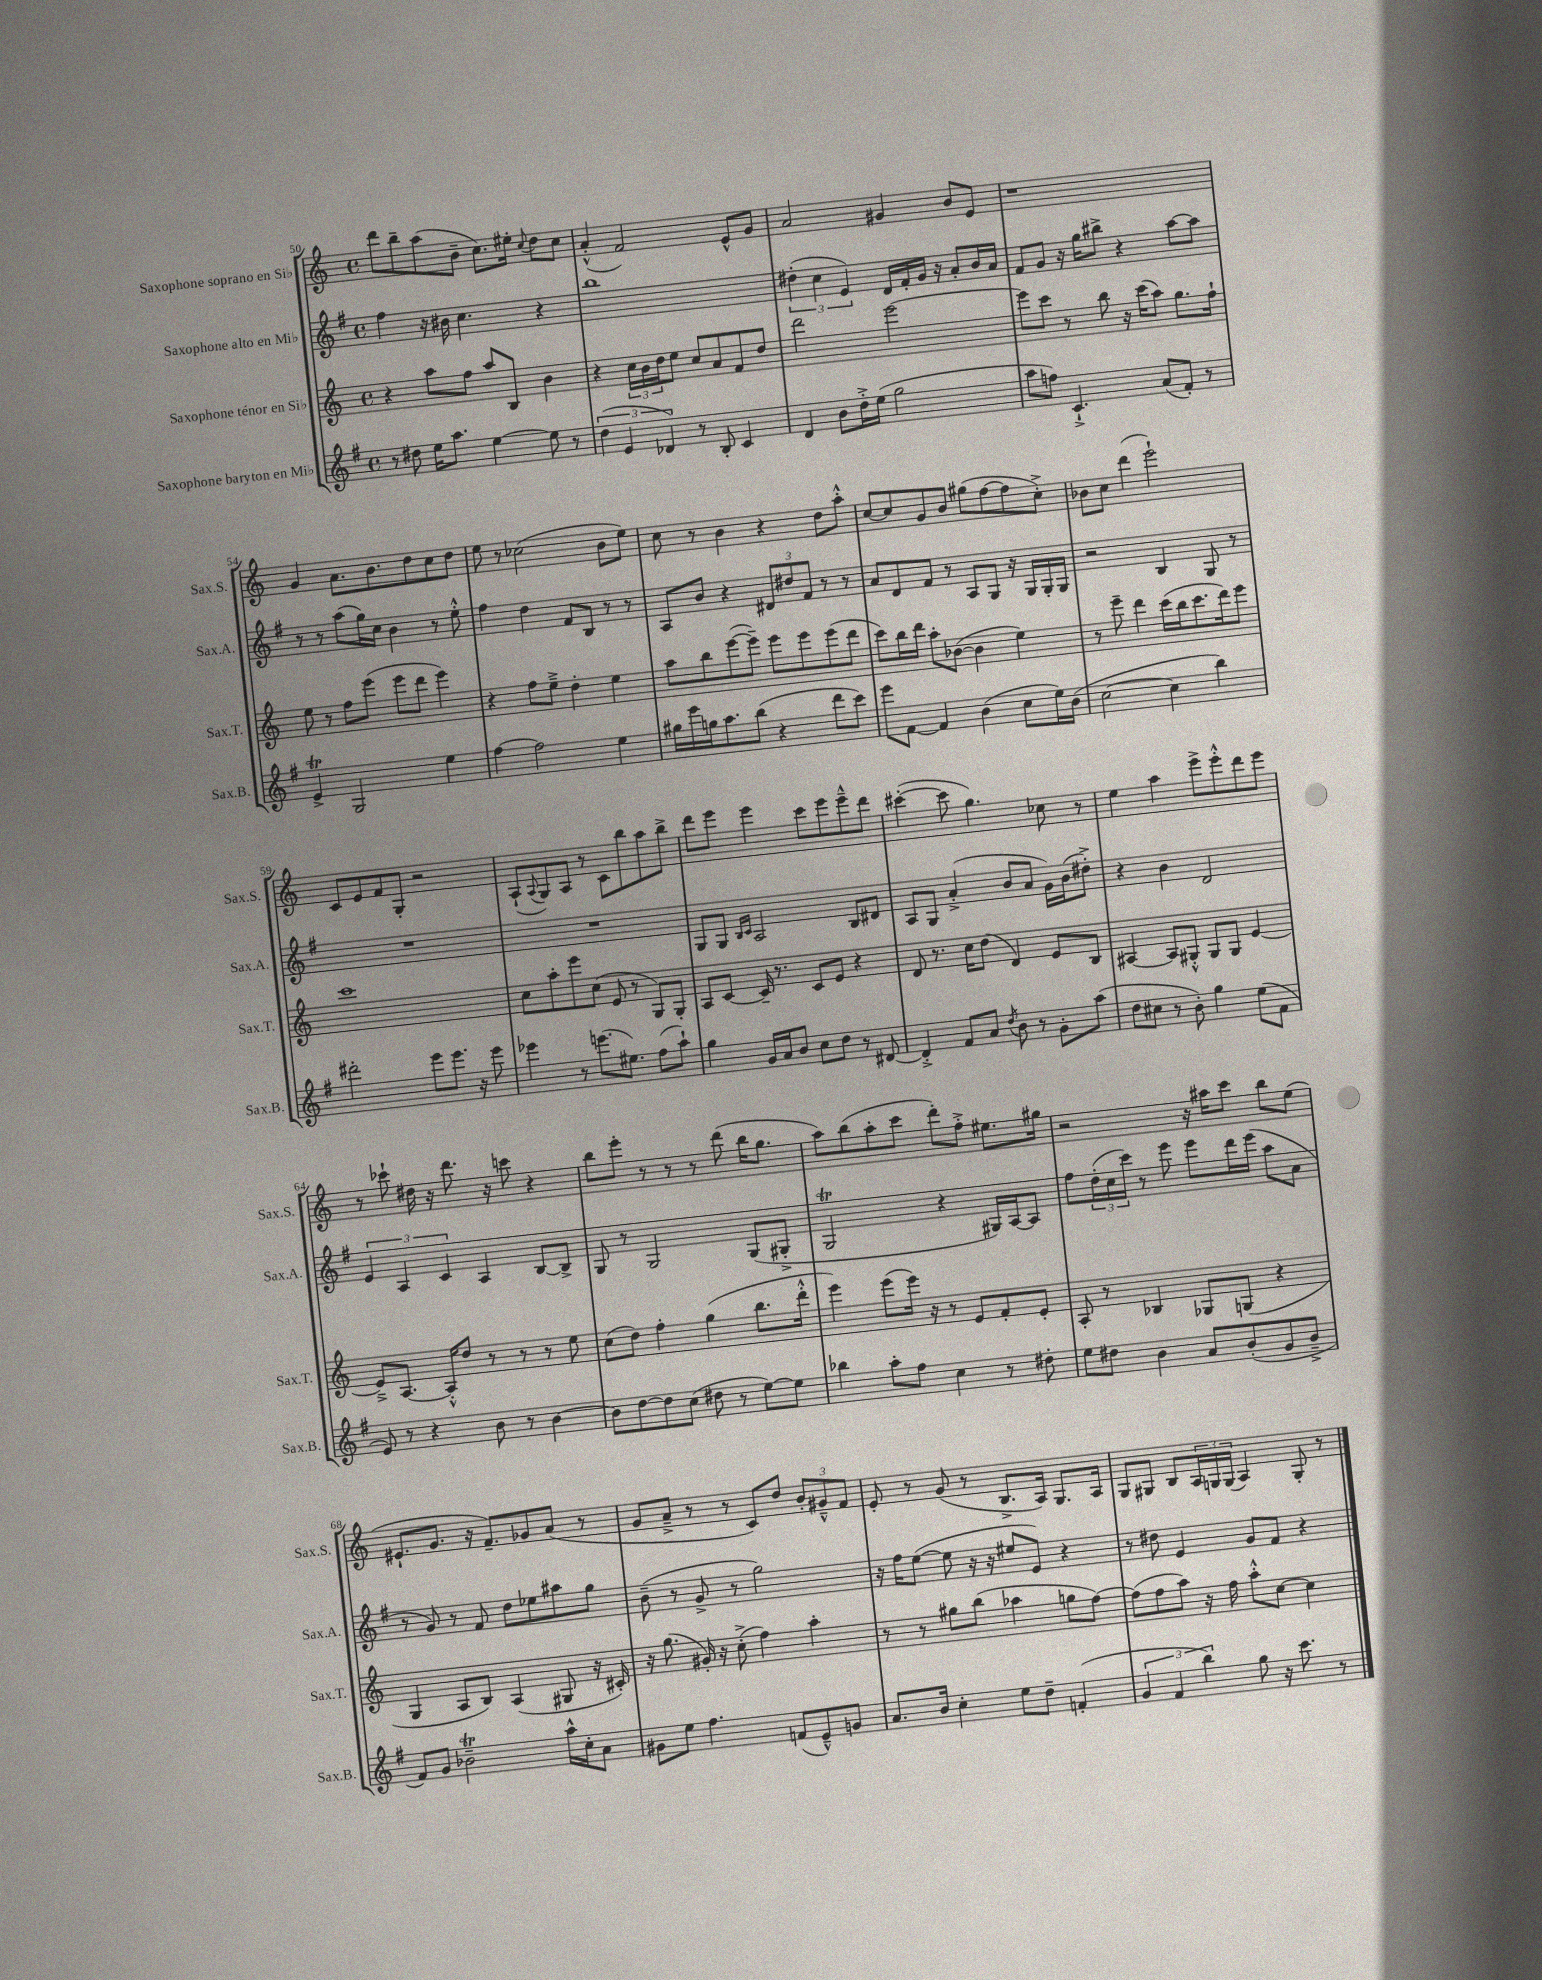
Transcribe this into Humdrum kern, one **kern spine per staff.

**kern	**kern	**kern	**kern
*staff4	*staff3	*staff2	*staff1
*clefG2	*clefG2	*clefG2	*clefG2
*k[f#]	*k[]	*k[f#]	*k[]
*M4/4	*M4/4	*M4/4	*M4/4
*met(c)	*met(c)	*met(c)	*met(c)
8r	4r	4ff#	8ddd
8dd#	.	.	8bb~
16ee	8aa	16r	(8aa
8.aa	.	16b#	.
.	8ff	4.cc	8b~
[4ee	8aa	.	8.cc)
.	8B	.	.
.	.	.	16ee#'
.	.	.	8qqcc
8ee]	4b	4r	8dd
8r	.	.	8cc
=	=	=	=
(6dd	4r	1bb	(4a'^^
6e	.	.	.
.	24cc	.	2f)
.	24b	.	.
6d-)	24dd	.	.
.	8ee	.	.
8r	8cc	.	.
8B'	8a	.	.
4c	8f	.	8e^^
.	8dd	.	8g
=	=	=	=
4d	2ddd	(6dd#'	2a
.	.	6cc	.
8b	.	.	.
.	.	6e)	.
16dd'^	.	.	.
(16ee	.	.	.
2gg	[2eee	16d	4g#
.	.	16f#'	.
.	.	16g	.
.	.	16r	.
.	.	8a'	8b
.	.	16b	8e
.	.	16a	.
=	=	=	=
8aa	8eee]	8f#	1r
8ff)	8ccc	8g	.
4.c`^	8r	16r	.
.	.	16gg	.
.	8bb	8bb#^	.
.	16r	4r	.
.	(16ccc	.	.
(8a	8aa)	.	.
8f#')	8.gg	[8aa	.
8r	.	8aa]	.
.	16ff`	.	.
=	=	=	=
4e^	8ee	8r	4g
.	8r	8r	.
2G	8ff	(8aa	8.a
.	(8eee	16gg)	.
.	.	16cc	8.b
.	8eee	4b	.
.	8ddd	.	8dd
4ee	4eee)	8r	8cc
.	.	8ee'^^	8dd
=	=	=	=
[4ff#	4r	4ff#	8ee
.	.	.	8r
2ff#]	8ff	4dd	(2cc-
.	8ee~^	.	.
.	4dd'	8f#	.
.	.	8B	.
4ee	4ee	8r	8b
.	.	8r	8ee)
=	=	=	=
16gg#	8aa	8A	8cc
16eee	.	.	.
16gg	8bb	8b	8r
8.aa	.	.	.
.	([8eee	4r	4b
(8bb	8eee~])	.	.
4r	8eee	12d#	4r
.	.	12dd#	.
.	8eee	.	.
.	.	12f#	.
8ddd	(8eee	8r	8dd
8ccc)	8ddd	8r	8aa'^^
=	=	=	=
8eee	8ccc)	8a	[8cc
[8f#	16bb	8d	8cc]
.	16ddd	.	.
4f#]	8aa'	8f#	8g
.	([8b-	8r	8b
(4b	4b-]	8A	(8gg#
.	.	8G	[8ff
8cc	4ee)	16r	8ff]
.	.	16G	.
16ee)	.	16G'	8cc'^)
(16b	.	16G	.
=	=	=	=
[2cc	8r	2r	8b-
.	8eee~	.	8cc
.	4ddd	.	(4ddd
4cc]	(16ccc	4B	2eee`)
.	16bb	.	.
.	8.ccc	.	.
4bb)	.	8G	.
.	16ddd)	.	.
.	8eee	8r	.
=	=	=	=
2ddd#'	1ccc	1r	8c
.	.	.	8e
.	.	.	8f
.	.	.	8G'
8eee	.	.	2r
8.eee	.	.	.
16r	.	.	.
8eee	.	.	.
=	=	=	=
4eee-	8cc	1r	(8A`
.	.	.	8qqA
.	8aa'	.	8G)
8r	8eee	.	8A
(8.eee	(8cc	.	8r
.	8e	.	8c
8.ee#)	.	.	.
.	8r	.	8bb
(8ff#	8G)	.	8aa
8aa`)	8G'	.	8bb^
=	=	=	=
4gg	8A	8G	8ddd
.	[8c	8G	8eee
.	.	16qqB	.
.	.	16qqc	.
16g	16c~]	2A	4eee
16a	8.r	.	.
8b	.	.	.
8cc	8c	.	8ccc
8dd	8e	.	8eee
8r	4r	8B	8eee~^^
[8d#	.	8d#	8ddd
=	=	=	=
4d#'^]	8d	8A	([4ccc#'
.	8.r	8G	.
8f#	.	(4a'^	8ccc#]
.	16cc	.	.
8a	(8dd	.	4.gg)
8qdd	.	.	.
8b	4d)	8b	.
8r	.	8a	.
8g'	8e	16g)	8cc-
.	.	(16b	.
(8aa	8B	8dd#'^)	8r
=	=	=	=
8dd	[4A#	4r	4ee
8cc#	.	.	.
8r	8A#]	4b	4aa
8b')	8G#'^^	.	.
4gg	8G#	2d	8eee^
.	8G#	.	8eee'^^
(8ee	[4e	.	8ddd
8f#	.	.	8eee
=	=	=	=
8e)	8e~^]	6e	8r
8r	[8.A	.	8ccc-`
.	.	6A	.
4r	.	.	16dd#
.	16A'^^]	.	16r
.	.	6c	.
.	8dd	.	8.ddd
8b	8r	4A	.
.	.	.	16r
8r	8r	.	8ccc
[4b	8r	[8B	4r
.	8ee	8B^]	.
=	=	=	=
8b]	(8cc	8G	8bb
[8dd	8dd)	8r	8eee'
8dd]	4ff'	2G	8r
(8cc	.	.	8r
8dd#	(4gg	.	8r
8r	.	.	(8ddd
[8ee)	8.bb	(8G	16bb
.	.	.	8.gg
8ee]	.	8G#'^	.
.	16ddd'^^	.	.
=	=	=	=
4bb-	4eee)	2G	8aa)
.	.	.	(8bb
8aa'	(8eee	.	8aa'
8ff#	16eee)	.	8ccc
.	16r	.	.
4cc	8r	4r	8ddd')
.	8e	.	8ff'^
8r	8f'	16G#)	8.ee#
.	.	[16A	.
8dd#'	8e'	8A]	.
.	.	.	16gg#
=	=	=	=
8ee	8A'	8ff#	2r
8dd#	8r	(24dd'	.
.	.	24cc	.
.	.	24ccc)	.
4b	4B-	8r	.
.	.	8eee	.
8a	8G-	8eee	16r
.	.	.	16aa#
(8b'	(8G	16ddd	8ccc
.	.	(16eee	.
8g	4r	8aa	8bb
8b~^	.	8a	(8ee
=	=	=	=
8f#)	4G	8r	8.e#`
8g	.	8g)	.
.	.	.	8.g
2b-~	8A	8r	.
.	8B)	8f#	16r
.	.	.	8.f~)
.	(4A	8dd	.
.	.	8ee-	8g-
16aa^^	8G#	8aa#	(8a
16cc'	.	.	.
8a	16r	8gg	8r
.	16c#')	.	.
=	=	=	=
8g#	16r	(8b~	8g
.	(8.gg	.	.
8ee	.	8r	8a~^
4.ff#	16g#')	8g^	8r
.	16r	.	.
.	(8cc'^	8r	8r
.	4ff)	2gg)	8c)
(8f	.	.	8dd
8e~^^)	4aa'	.	12b'
.	.	.	12g#~^^
8g	.	.	.
.	.	.	12f
=	=	=	=
8.a	8r	16r	8e'
.	.	16ff#	.
.	8r	([8ee	8r
16b	.	.	.
4cc'	8gg#	8ee]	(8g
.	(8bb	16r	8r
.	.	16r	.
8ee	4aa-	8ee#	8.B^
8dd~	.	8e)	.
.	.	.	16A)
(4f'	8gg	4r	8.G
.	[8ff)	.	.
.	.	.	16A
=	=	=	=
6g	(8ff]	8r	8G
.	8ff	8dd#	8G#
6f#	.	.	.
.	8aa)	4e	8B
6bb)	.	.	.
.	16r	.	24A
.	.	.	24G
.	16ff	.	.
.	.	.	(24G
8gg	8aa'^^	8g	4A)
16r	[8cc	8f#	.
8.ccc	.	.	.
.	4cc]	4r	8G'
8r	.	.	8r
==	==	==	==
*-	*-	*-	*-
